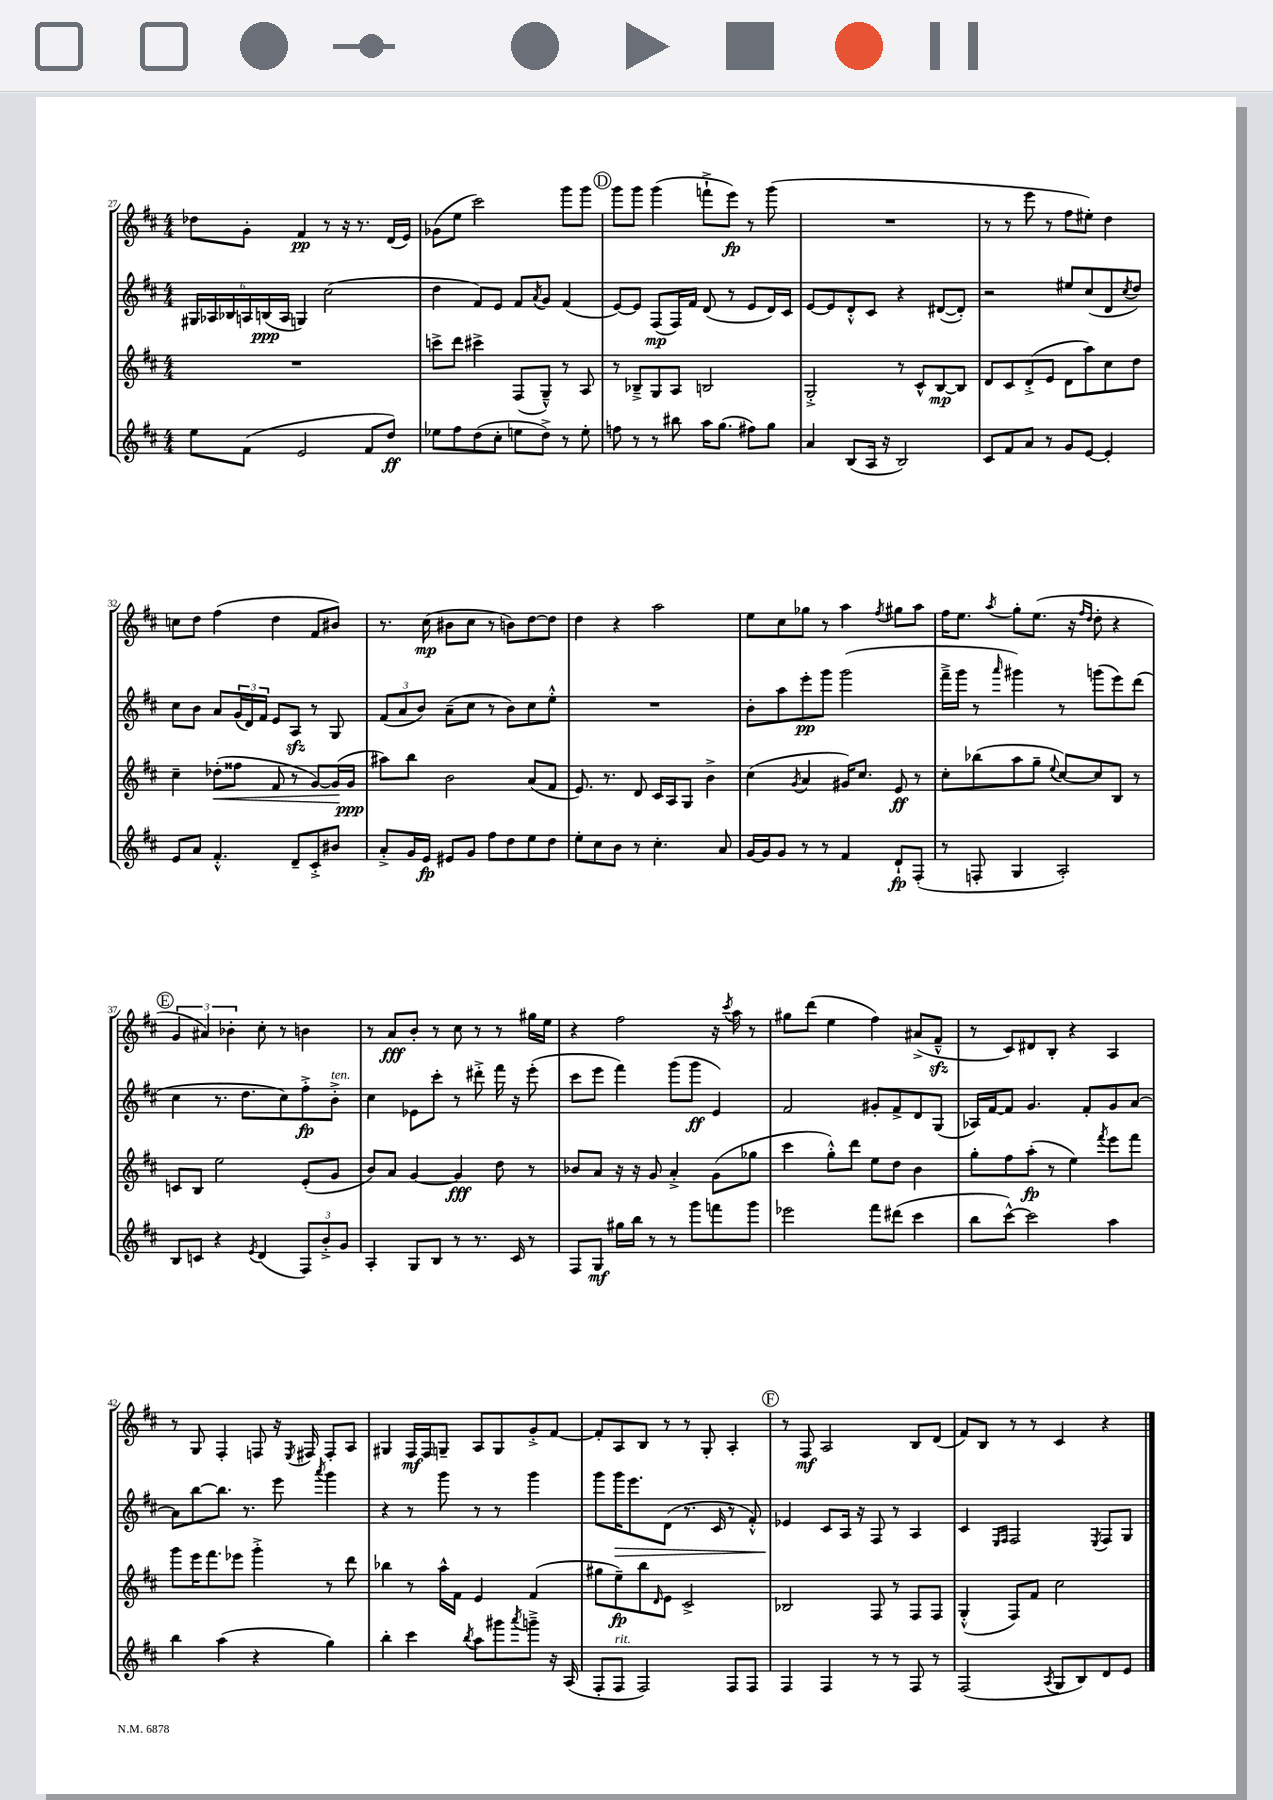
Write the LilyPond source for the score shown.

<<
\new StaffGroup <<
\new Staff = "s0" {
    \clef treble \key d \major \numericTimeSignature \time 4/4
    des''8 g'8-. fis'4\pp r8 r16 r8. d'16( e'16) |
    ges'8( e''8 cis'''2) g'''8 g'''8 |
    \mark \markup { \circle "D" } g'''8 g'''8 g'''4( f'''8-!-> e'''8\fp) r8 g'''8( |
    R1 |
    r8 r8 e'''8 r8 fis''8 eis''8-.) d''4 |
    c''8 d''8 fis''4( d''4 fis'8 bis'8) |
    r8. cis''16\mp( bis'8 cis''8 r8 b'8) d''8~ d''8 |
    d''4 r4 a''2 |
    e''8 cis''8 ges''8 r8 a''4 \acciaccatura { fis''8 } gis''8 a''8 |
    fis''16 e''8. \acciaccatura { a''8 } g''8-. e''8.( r16 \grace { fis''16 d''16 } d''8-. r4 |
    \mark \markup { \circle "E" } \tuplet 3/2 { g'4 ais'4) bes'4-. } cis''8-. r8 b'4 |
    r8 a'8\fff b'8-. r8 cis''8 r8 r8 gis''16 e''16 |
    r4 fis''2 r16 \acciaccatura { cis'''8 } a''16 r8 |
    gis''8 d'''8( e''4 fis''4) ais'8->( fis'8---^\sfz |
    r8 cis'8) dis'8 b8-. r4 a4 |
    r8 g8 fis4-. f8 r16 \acciaccatura { e8 } fis16 fis8-. a8 |
    gis4 fis16\mf fis16 g8-- a8 g8 g'8-.-> fis'8~ |
    fis'8-. a8 b8 r8 r8 g8-. a4-. |
    \mark \markup { \circle "F" } r8 fis8\mf a2 b8 d'8( |
    fis'8) b8 r8 r8 cis'4 r4 \bar "|." |
}
\new Staff = "s1" {
    \clef treble \key d \major \numericTimeSignature \time 4/4
    \tuplet 6/4 { gis16 aes16 bes16 a16 b16\ppp( a16 } g4) cis''2( |
    d''4 fis'8) e'8 fis'8 \acciaccatura { a'8 } g'8 fis'4( |
    \mark \markup { \circle "D" } e'8~) e'8 fis8\mp( fis16) fis'16 d'8( r8 e'8 d'16) cis'16 |
    e'8~ e'8 d'8-.-^ cis'8 r4 dis'8~( dis'8-.) |
    r2 eis''8 cis''8( d'8 \acciaccatura { cis''8 } d''8) |
    cis''8 b'8 a'8 \tuplet 3/2 { g'16( d'16) fis'16 } e'8 a8\sfz r8 g8 |
    \tuplet 3/2 { fis'8( a'8 b'8) } a'8--( cis''8 r8 b'8) cis''8 e''8-.-^ |
    R1 |
    b'8-. a''8 e'''8-.\pp g'''8 g'''2( |
    fis'''16---> g'''16 r8 \grace { a'''16 } gis'''4) r8 g'''8( e'''8) d'''8( |
    \mark \markup { \circle "E" } cis''4 r8. d''8. cis''8) fis''8-.->\fp b'8-.->^\markup { \italic "ten." } |
    cis''4 ees'8 cis'''8-. r8 dis'''8-.-> fis'''16 r16 e'''8-.( |
    cis'''8 e'''8 fis'''4) g'''8( g'''8\ff e'4) |
    fis'2 gis'8-. fis'8-> d'8 g8( |
    aes16) fis'16~ fis'8 g'4. fis'8-. g'8 a'8~ |
    a'8 b''8~ b''8. r8. e'''8 \acciaccatura { a'''8 } g'''4 |
    r4 r8 g'''8 r8 r8 g'''4 |
    g'''8 g'''16\> e'''8. d'8( r8. cis'16 r8 fis'8-.-^) |
    \mark \markup { \circle "F" } ees'4\! cis'8 a16 r16 fis8 r8 a4 |
    cis'4 \grace { e16 fis16 } fis2 \acciaccatura { e8 } fis8 g8 \bar "|." |
}
\new Staff = "s2" {
    \clef treble \key d \major \numericTimeSignature \time 4/4
    R1 |
    c'''8-> d'''8 cis'''4-> fis8( g8---^) r8 a8 |
    \mark \markup { \circle "D" } r8 bes8---> g8 a8 b2 |
    g2-.-> r8 cis'8-^ b8~\mp b8 |
    d'8 cis'8 d'8-.->( e'8 d'8 a''8) cis''8 d''8 |
    cis''4-- des''8-.\<( fisis''8 fis'8 r8 g'8~) g'16\!( g'16\ppp |
    ais''8) b''8 b'2 a'8( fis'8 |
    e'8.) r8. d'8 cis'16 a16 g8 b'4-> |
    cis''4( \acciaccatura { g'8 } a'4 gis'16) cis''8. e'8\ff r8 |
    cis''8-. bes''8( a''8 g''8-- \appoggiatura { e''8 } cis''8~) cis''8 b8 r8 |
    \mark \markup { \circle "E" } c'8 b8 e''2 e'8-.( g'8 |
    b'8) a'8 g'4~ g'4\fff d''8 r8 |
    bes'8 a'8 r16 r16 g'8 a'4-.-> g'8( ges''8 |
    cis'''4 g''8-.-^) d'''8 e''8 d''8 b'4 |
    g''8-. fis''8 a''8-.\fp( r8 e''4) \acciaccatura { fis'''8 } e'''8 fis'''8 |
    g'''8 e'''16 fis'''8. ees'''8 g'''4-.-> r8 d'''8 |
    bes''4 r8 a''16-^ fis'16 e'4 fis'4( |
    gis''8 e''8--\fp) b''8 \grace { d'16 } e'8 cis'2-> |
    \mark \markup { \circle "F" } bes2 fis8 r8 fis8 fis8 |
    g4-.-^( fis8) fis'8 cis''2 \bar "|." |
}
\new Staff = "s3" {
    \clef treble \key d \major \numericTimeSignature \time 4/4
    e''8 fis'8( e'2 fis'8 d''8\ff) |
    ees''8 fis''8 d''8( cis''8-. e''8 d''8->) r8 e''8-. |
    \mark \markup { \circle "D" } f''8 r8 r8 bis''8 a''16 g''8.( fis''8) g''8 |
    a'4 b8( a16 r16 b2) |
    cis'8 fis'8 a'8 r8 g'8 e'8~ e'4-. |
    e'8 a'8 fis'4.-.-^ d'8-- cis'8-.-> bis'8 |
    a'8-.-> g'16 e'16\fp eis'8 g'8 fis''8 d''8 e''8 d''8 |
    e''8-. cis''8 b'8 r8 cis''4.-. a'8 |
    g'16~ g'16 g'8 r8 r8 fis'4 d'8-!\fp fis8-.( |
    r8 f8-. g4 a2-.) |
    \mark \markup { \circle "E" } b8 c'8 r4 \acciaccatura { e'8 } d'4( \tuplet 3/2 { fis8) b'8-.-> g'8 } |
    a4-. g8 b8 r8 r8. cis'16 r8 |
    fis8 g8\mf gis''16 b''16 r8 r8 g'''8 f'''8 g'''8 |
    ees'''2 fis'''8 dis'''8( cis'''4 |
    b''8 cis'''8~-^) cis'''2 a''4 |
    b''4 a''4( r4 g''4) |
    b''4-. cis'''4 \acciaccatura { b''8 } a''8 gis'''8 \acciaccatura { a'''8 } g'''8---> r16 a16( |
    fis8-. fis8^\markup { \italic "rit." } fis2) fis8 fis8 |
    \mark \markup { \circle "F" } fis4 fis4 r8 r8 fis8 r8 |
    fis2( \acciaccatura { a8 } g8 b8) d'8 e'8 \bar "|." |
}
>>
>>
\layout { \context { \Score currentBarNumber = #27 } }
